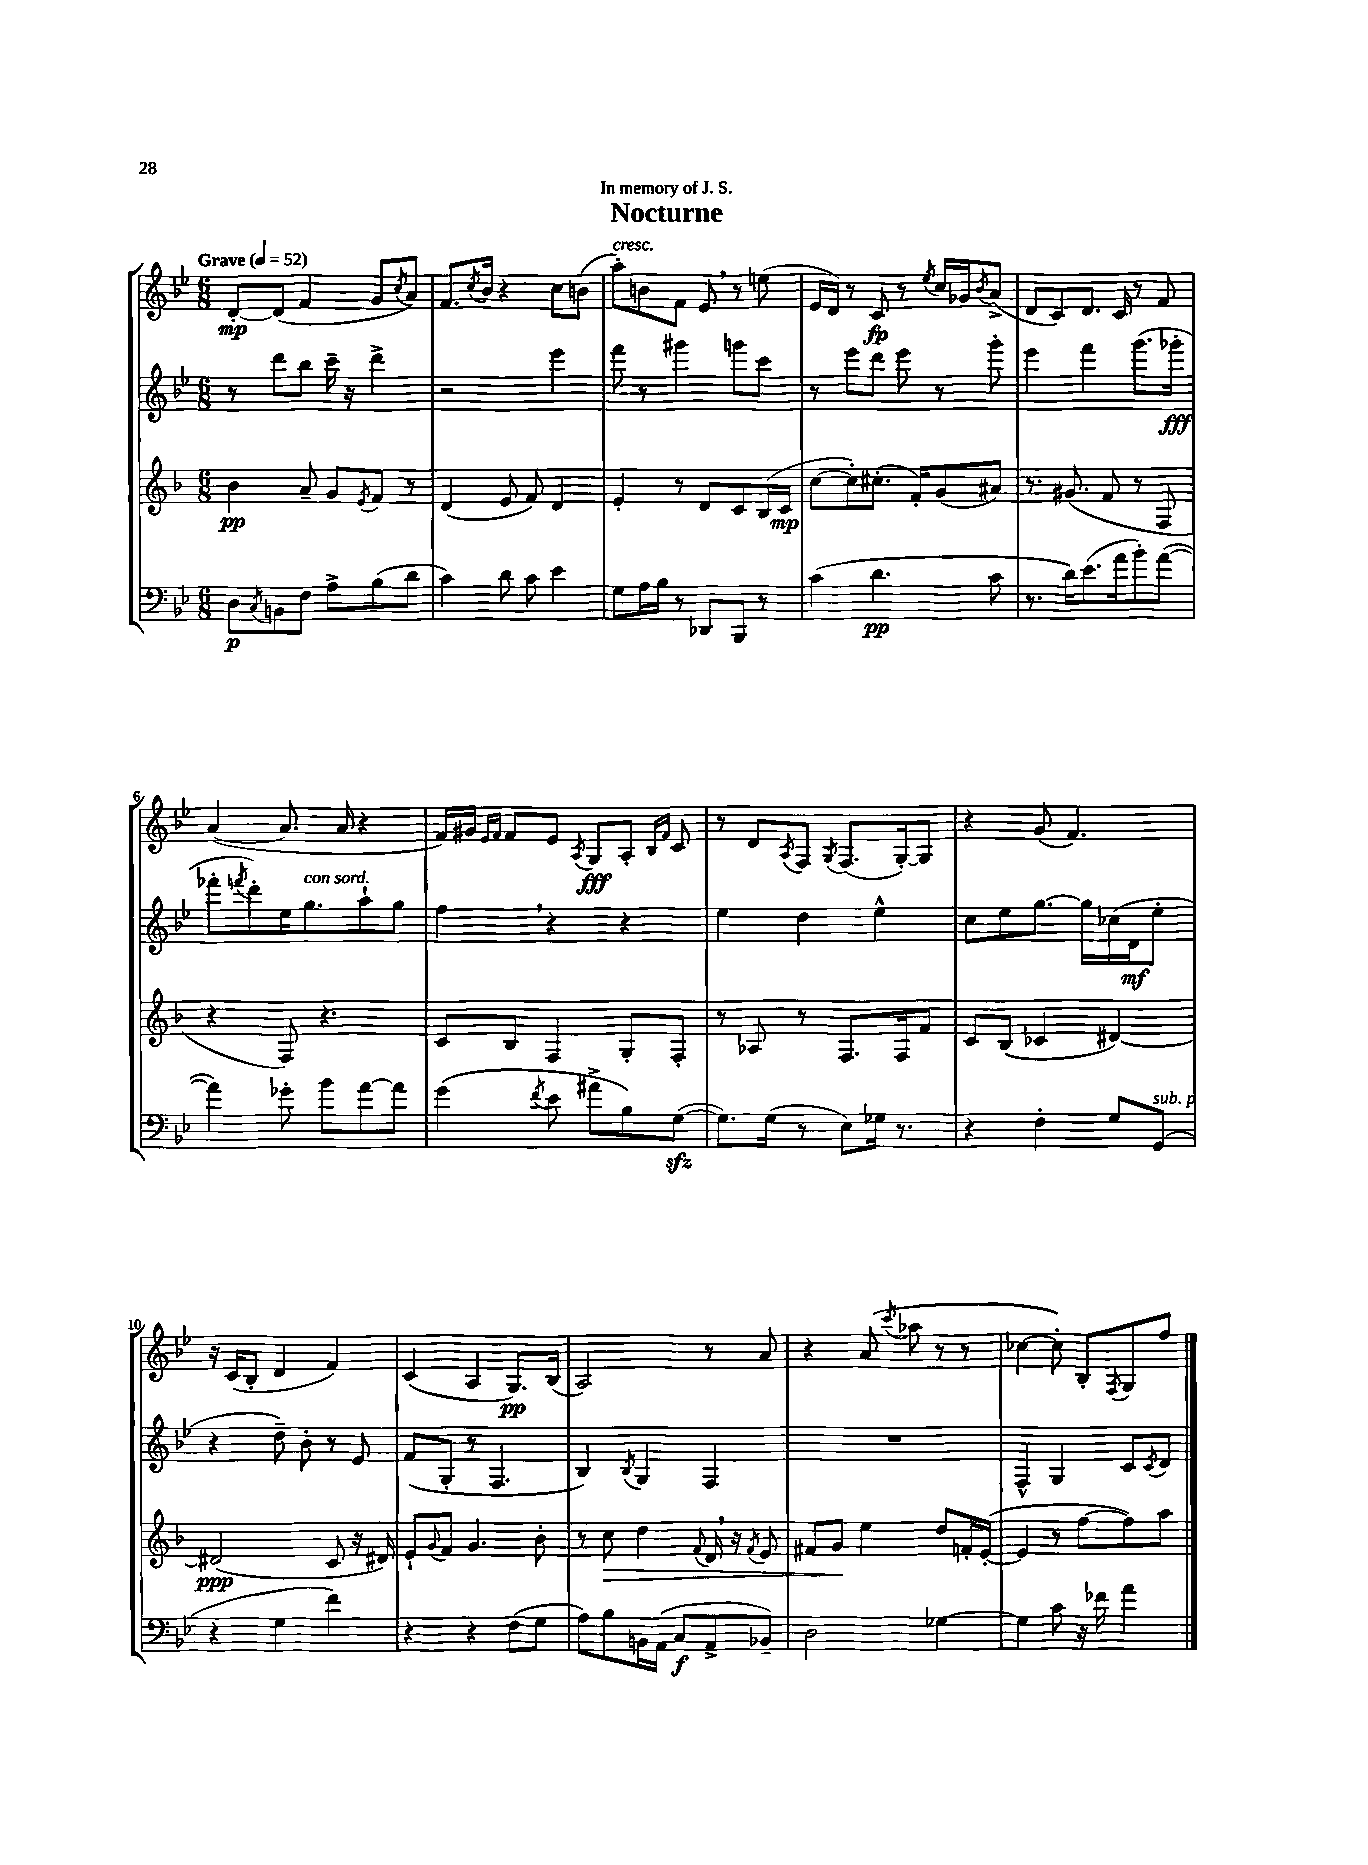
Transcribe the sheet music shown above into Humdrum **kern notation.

**kern	**kern	**kern	**kern
*staff4	*staff3	*staff2	*staff1
*clefF4	*clefG2	*clefG2	*clefG2
*k[b-e-]	*k[b-]	*k[b-e-]	*k[b-e-]
*M6/8	*M6/8	*M6/8	*M6/8
*MM52	*MM52	*MM52	*MM52
8D\L	4b-\	8r	[8d'/L
8qC/	.	.	.
8BB\	.	8ddd\L	(8d/]J
8F\J	8a~/	8bb-\J	4f/
8A^\L	8g/L	16ccc~\	.
.	.	16r	.
.	8qe/	.	.
(8B-\	8f/J	4ddd^\	8g/L
.	.	.	8qcc/
8d\J	8r	.	8a/J)
=	=	=	=
4c\)	(4d/	2r	8.f/L
.	.	.	8qcc/
.	.	.	16b-/Jk
8d\	8e/	.	4r
8c\	8f/)	.	.
4e-\	4d/	4eee-\	8cc\L
.	.	.	(8b\J
=	=	=	=
8G\L	4e'/	8fff\	8aa'\L)
16A\L	.	8r	8b\
16B-\JJ	.	.	.
8r	8r	4ggg#\	8f\J
8DD-/L	8d/L	.	8e-/
8BBB-/J	8c/	8ggg\L	8r
8r	(16B-/L	8ccc\J	(8ee\
.	16c/JJ	.	.
=	=	=	=
(4c\	[8cc\L	8r	16e-/LL
.	.	.	16d/JJ)
.	8cc'\])	8eee-\L	8r
4.d\	(8.cc#'\J	8ddd\J	8c/
.	.	8eee-\	8r
.	16f'/LK)	.	.
.	.	.	8qee-/
.	(8g/	8r	16cc/LL
.	.	.	16g-/J
.	.	.	8qb-/
8c\	8a#/J)	8ggg'\	(8a^/J
=	=	=	=
8.r	8.r	4eee-\	8d/L
.	.	.	8c/)
16d\LK)	(8.g#/	.	.
(8.e-\	.	4fff\	8.d/J
.	8f/	.	.
16a\k	.	.	16c/
8b-'\)	8r	(8.ggg\L	8r
([8a\J	8F/	.	8f/
.	.	16ggg-'\Jk	.
=	=	=	=
4a\])	4r	8fff-'\L	([4a/
.	.	8qfff/	.
.	.	8ddd'\)	.
8g-'\	8F/)	16ee-\K	8.a/]
.	.	8.gg\	.
8b-\L	4.r	.	.
.	.	.	16a/
[8a\	.	8aa`\	4r
8a\]J	.	8gg\J	.
=	=	=	=
(4g\	8c/L	4ff\	16f/LL)
.	.	.	16g#/JJ
.	.	.	16qqe-/LL
.	.	.	16qqf/JJ
.	8B-/J	.	8f/L
8qf/	.	.	.
8e-\	4F/	4r	8e-/J
.	.	.	8qA/
8a#^\L	.	.	8G/L
8B-\)	8G'/L	4r	8A'/J
.	.	.	16qqB-/LL
.	.	.	16qqf/JJ
([8G\J	8F'/J	.	8c/
=	=	=	=
8.G\]L)	8r	4ee-\	8r
.	8A-/	.	8d/L
(16G\Jk	.	.	.
.	.	.	8qA/
8r	8r	4dd\	8F/J
.	.	.	8qG/
8E-\L)	8.F/L	.	(8.F/L
16G-\Jk	.	4ee-^^\	.
8.r	16F/k	.	[16G'/k)
.	8f/J	.	8G/]J
=	=	=	=
4r	8c/L	8cc\L	4r
.	(8B-/J	8ee-\	.
4F'\	4c-/	[8.gg\J	(8g/
.	.	.	4.f/)
.	.	16gg\]LL	.
8G/L	[4d#/)	(16cc-\	.
.	.	16d\J	.
(8GG/J	.	8ee-'\J	.
=	=	=	=
4r	(2d#/]	4r	16r
.	.	.	(16c/LK
.	.	.	8B-'/J
4G\	.	8dd~\)	4d/
.	.	8b-'\	.
4f\)	8c/	8r	4f/)
.	16r	8e-/	.
.	16d#/)	.	.
=	=	=	=
4r	8e`/L	(8f/L	(4c/
.	8qqg/	.	.
.	8f/J	8G'/J	.
4r	4.g/	8r	4A/
.	.	4.F/	.
(8F\L	.	.	8.G/L)
8G\J	8b-'\	.	.
.	.	.	(16B-/Jk
=	=	=	=
8A\L)	8r	4B-/)	2A/)
8B-\	8cc\	.	.
.	.	8qB-/	.
16BB\L	4dd\	4G/	.
(16AA\JJ	.	.	.
8C/L	.	.	.
.	8qqf/	.	.
8AA^/	16d/	4F/	8r
.	16r	.	.
.	8qf/	.	.
8BB-~/J)	8e/	.	8a/
=	=	=	=
2D\	8f#/L	2.r	4r
.	8g/J	.	.
.	4ee\	.	(8a/
.	.	.	8qccc/
.	.	.	8aa-\
[4G-\	8dd/L	.	8r
.	16f'/L	.	8r
.	([16e'/JJ	.	.
=	=	=	=
4G-\]	4e/]	4F^^/	[4cc-\
8c\	8r	4G/	8cc-'\])
16r	[8ff\L	.	8B-'/L
16f-\	.	.	.
.	.	.	8qF/
4a\	8ff\])	8c/L	8G/
.	.	8qc/	.
.	8aa\J	8d/J	8ff/J
==	==	==	==
*-	*-	*-	*-
